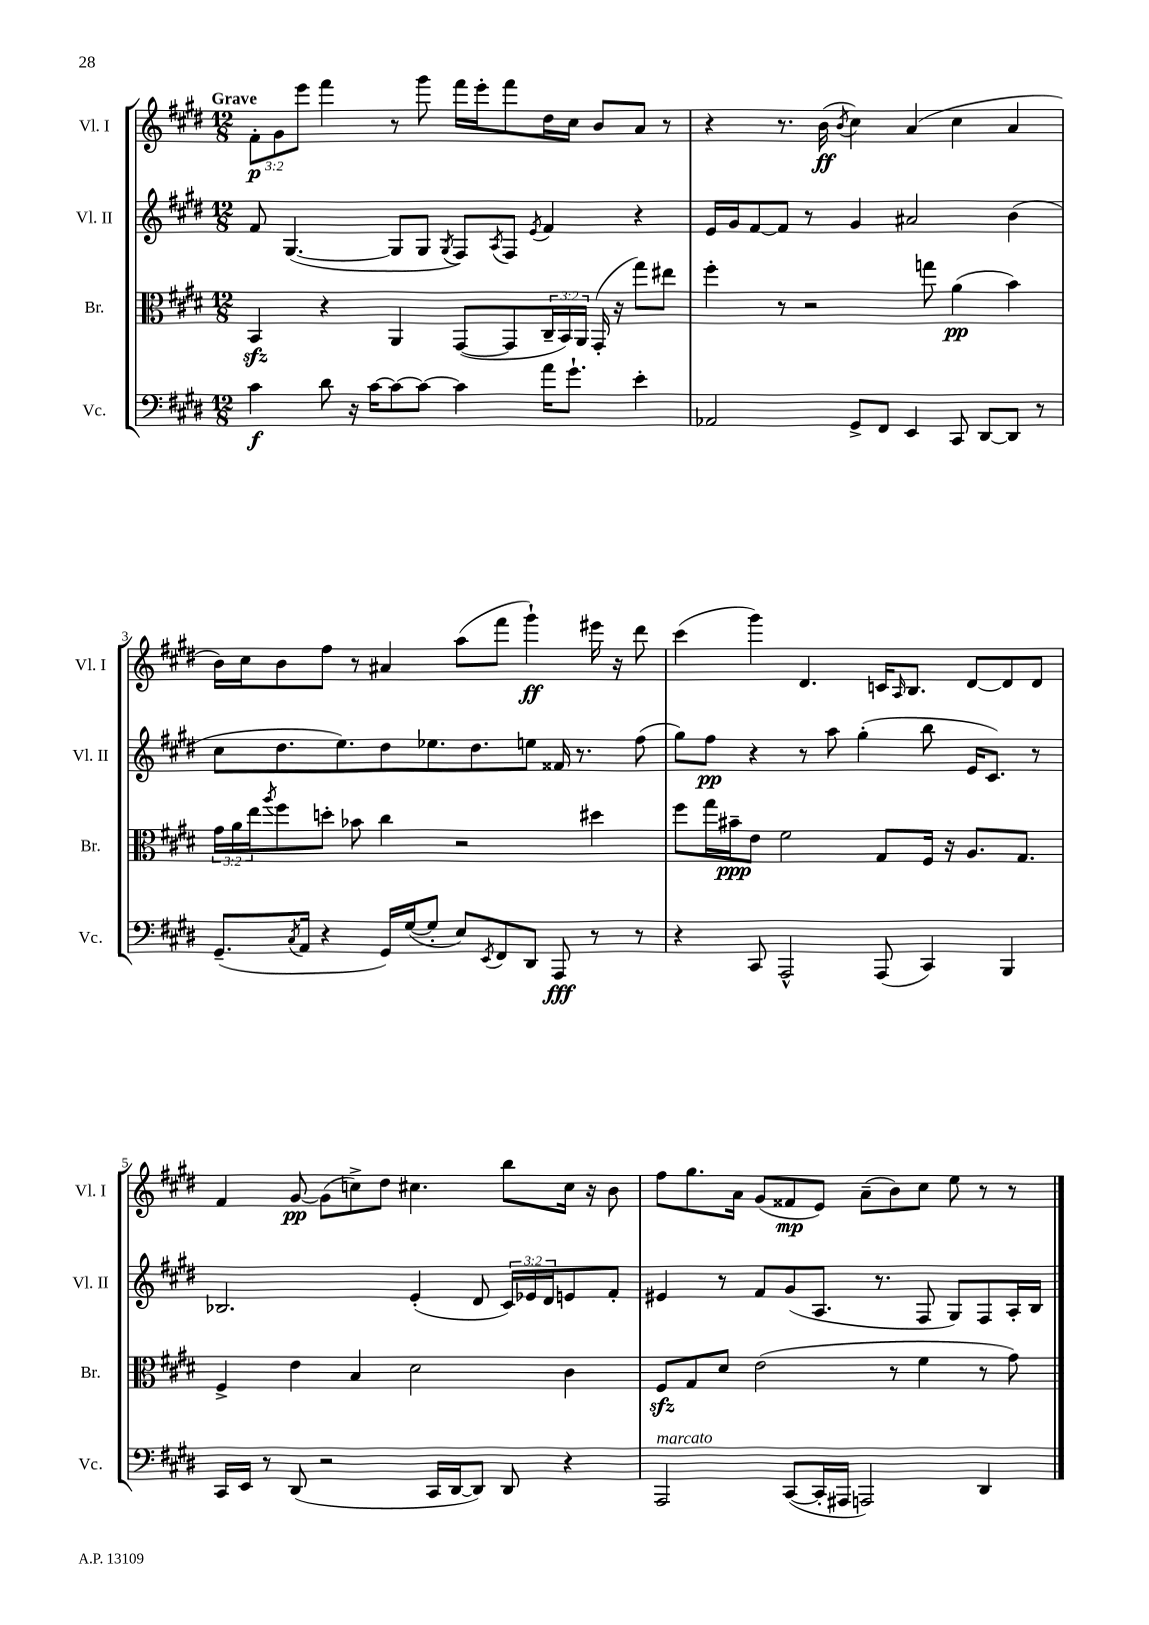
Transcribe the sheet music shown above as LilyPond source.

<<
\new StaffGroup <<
\new Staff = "s0" \with { instrumentName = "Vl. I" shortInstrumentName = "Vl. I" } {
    \clef treble \key e \major \numericTimeSignature \time 12/8 \override Staff.TupletNumber.text = #tuplet-number::calc-fraction-text \tempo "Grave"
    \tuplet 3/2 { fis'8-.\p gis'8 e'''8 } fis'''4 r8 gis'''8 fis'''16 e'''16-. fis'''8 dis''16 cis''16 b'8 a'8 r8 |
    r4 r8. b'16\ff( \acciaccatura { b'8 } cis''4) a'4( cis''4 a'4 |
    b'16) cis''16 b'8 fis''8 r8 ais'4 a''8( fis'''8 gis'''4-!\ff) eis'''16 r16 dis'''8 |
    cis'''4( gis'''4) dis'4. c'16 \grace { a16 } b8. dis'8~ dis'8 dis'8 |
    fis'4 gis'8~\pp gis'8( c''8->) dis''8 cis''4. b''8 cis''16 r16 b'8 |
    fis''8 gis''8. a'16 gis'8( fisis'8\mp e'8) a'8--( b'8) cis''8 e''8 r8 r8 \bar "|." |
}
\new Staff = "s1" \with { instrumentName = "Vl. II" shortInstrumentName = "Vl. II" } {
    \clef treble \key e \major \numericTimeSignature \time 12/8 \override Staff.TupletNumber.text = #tuplet-number::calc-fraction-text
    fis'8 gis4.~( gis8 gis8 \acciaccatura { gis8 } fis8) \acciaccatura { a8 } fis8 \acciaccatura { e'8 } fis'4 r4 |
    e'16 gis'16 fis'8~ fis'8 r8 gis'4 ais'2 b'4( |
    cis''8 dis''8. e''8.) dis''8 ees''8. dis''8. e''8 fisis'16 r8. fis''8( |
    gis''8) fis''8\pp r4 r8 a''8 gis''4-.( b''8 e'16 cis'8.) r8 |
    bes2. e'4-.( dis'8 \tuplet 3/2 { cis'16) ees'16 dis'16 } e'8 fis'8-. |
    eis'4 r8 fis'8 gis'8( a8. r8. fis8 gis8) fis8 a16-. b16 \bar "|." |
}
\new Staff = "s2" \with { instrumentName = "Br." shortInstrumentName = "Br." } {
    \clef alto \key e \major \numericTimeSignature \time 12/8 \override Staff.TupletNumber.text = #tuplet-number::calc-fraction-text
    b,4\sfz r4 a,4 gis,8~( gis,8 \tuplet 3/2 { cis16-- b,16) a,16 } gis,16-.( r16 gis''8) eis''8 |
    fis''4-. r8 r2 g''8 a'4\pp( b'4) |
    \tuplet 3/2 { gis'16 a'16 e''16 } \acciaccatura { a''8 } fis''8 d''8-. bes'8 cis''4 r2 dis''4 |
    fis''8 gis''16 bis'16--\ppp e'8 fis'2 gis8 fis16 r16 a8. gis8. |
    fis4-> e'4 b4 dis'2 cis'4 |
    fis8\sfz gis8 dis'8 e'2( r8 fis'4 r8 gis'8) \bar "|." |
}
\new Staff = "s3" \with { instrumentName = "Vc." shortInstrumentName = "Vc." } {
    \clef bass \key e \major \numericTimeSignature \time 12/8
    cis'4\f dis'8 r16 cis'16~ cis'8~ cis'8~ cis'4 a'16 gis'8.-! e'4-. |
    aes,2 gis,8-> fis,8 e,4 cis,8 dis,8~ dis,8 r8 |
    gis,8.--( \acciaccatura { cis8 } a,16 r4 gis,16) gis16~( gis8-. e8) \acciaccatura { e,8 } fis,8 dis,8 a,,8\fff r8 r8 |
    r4 cis,8 a,,2-^ a,,8( cis,4) b,,4 |
    cis,16 e,16 r8 dis,8( r2 cis,16 dis,16~ dis,8) dis,8 r4 |
    a,,2^\markup { \italic "marcato" } cis,8~( cis,16-. ais,,16 a,,2) dis,4 \bar "|." |
}
>>
>>
